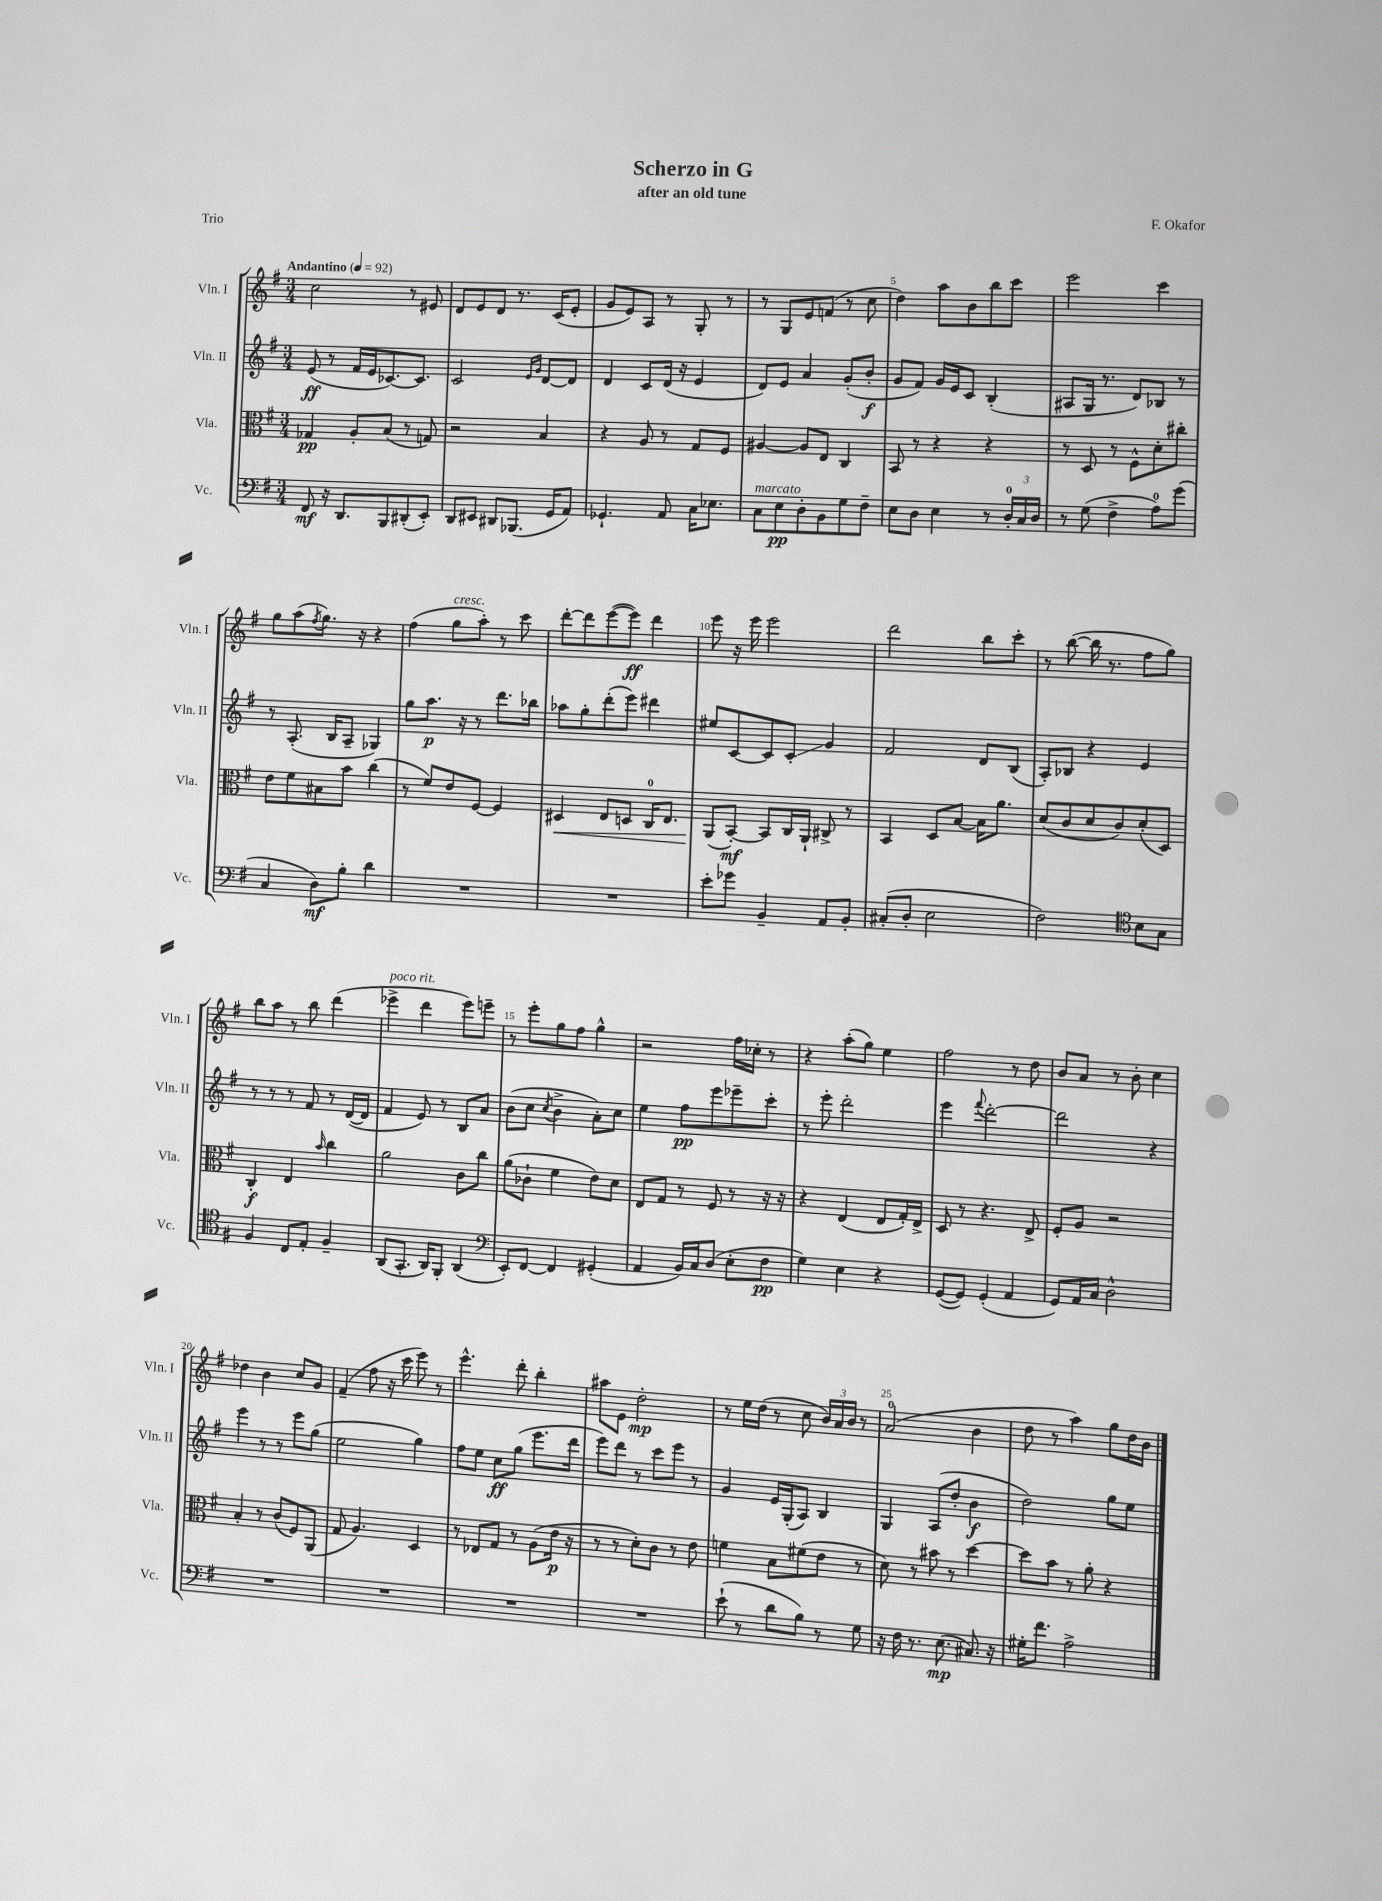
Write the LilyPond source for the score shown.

\header { title = "Scherzo in G" composer = "F. Okafor" subtitle = "after an old tune" piece = "Trio" }
<<
\new StaffGroup <<
\new Staff = "s0" \with { instrumentName = "Vln. I" shortInstrumentName = "Vln. I" } {
    \clef treble \key g \major \numericTimeSignature \time 3/4 \tempo "Andantino" 4 = 92
    c''2 r8 eis'8 |
    d'8 e'8 d'8 r8. c'16( e'8-. |
    g'8 e'8) a8 r8 g8-. r8 |
    r8 g8 e'8 f'8( r8 c''8 |
    d''4) a''8 b'8 b''8 c'''8 |
    e'''2 c'''4 |
    g''8 a''8( \acciaccatura { fis''8 } g''8.) r16 r4 |
    fis''4( g''8^\markup { \italic "cresc." } a''8-.) r8 c'''8 |
    d'''8~-. d'''8 e'''8~( e'''8\ff) d'''4 |
    e'''8 r16 e'''16 e'''2 |
    d'''2 b''8 c'''8-. |
    r8 b''8~( b''16 r8. fis''8 g''8) |
    b''8 a''8 r8 b''8 d'''4( |
    ees'''4->^\markup { \italic "poco rit." } d'''4 ees'''8) e'''8-- |
    r8 e'''8-. g''8 fis''8 g''4-^ |
    r2 fis''16 ces''16-. r8 |
    r4 a''8-.( g''8) e''4 |
    fis''2 r8 d''8 |
    b'8 a'8 r8 b'8-. c''4 |
    des''4 b'4 c''8 g'8 |
    fis'4--( fis''8 r16 c'''16 e'''8) r8 |
    e'''4.-^ d'''8-. b''4-. |
    ais''8 e'8 d''2-.\mp |
    r8 e''16 d''16( r8 c''8 \tuplet 3/2 { b'16) a'16 b'16 } r8 |
    a'2-0( b'4 |
    d''8 r8 a''4) g''8 d''16 b'16 \bar "|." |
}
\new Staff = "s1" \with { instrumentName = "Vln. II" shortInstrumentName = "Vln. II" } {
    \clef treble \key g \major \numericTimeSignature \time 3/4
    e'8\ff( r8 fis'16 e'16 ces'8.~) ces'8. |
    c'2 \grace { e'16 g'16 } d'8~ d'8 |
    d'4 c'8 d'16( r16 e'4 |
    d'8) e'8 a'4 g'8-.( b'8-.\f |
    g'8 fis'8) g'16 e'16 c'8 b4-.( |
    ais8 g16 r8. d'8) bes8 r8 |
    r8 a8.-.( b16 a8-- ges4) |
    g''8 a''8.\p r16 r8 d'''8. bes''16 |
    aes''8 g''8-. d'''8-.( e'''8) dis'''4 |
    eis''8 c'8~ c'8 c'8-.\glissando g'4 |
    fis'2 d'8 b8( |
    a8-.) bes8 r4 e'4 |
    r8 r8 r8 fis'8 r8 d'16~( d'16 |
    fis'4 e'8) r8 b8 a'8 |
    b'8( c''8 \acciaccatura { c''8 } b'4-> a'8-.) c''8 |
    e''4 fis''8\pp e'''8 ees'''8-- c'''8-. |
    r8 e'''8-. d'''2-. |
    e'''4 \appoggiatura { fis'''8 } d'''2~-. |
    d'''2 r4 |
    e'''4 r8 r8 e'''8 g''8( |
    e''2 g''4) |
    fis''8 e''8 c''8\ff g''8( e'''8. d'''16 |
    e'''8) d'''8 r8 c'''8 e'''8 r8 |
    g'4 e'16 g16-.( a8) b4 |
    g4 a8( d''8-. b'4\f |
    d''2) g''8 e''8 \bar "|." |
}
\new Staff = "s2" \with { instrumentName = "Vla." shortInstrumentName = "Vla." } {
    \clef alto \key g \major \numericTimeSignature \time 3/4
    ges4\pp a8-. b8( r8 g8) |
    r2 b4 |
    r4 a8 r8 g8 fis8 |
    ais4~ ais8 e8 c4 |
    b,8 r8 r4 r4 |
    r8 d8 r8 fis8-^ d'8-. cis''8-. |
    e'8 fis'8 bis8 b'8 c''4( |
    r8 fis'8) e'8 fis8~ fis4 |
    dis4\< e8 d8 c16-0 e8. |
    a,8\!( b,8~-.\mf) b,8 c16 a,16-! cis8-> r8 |
    b,4 d8 b8~ b16 a'8. |
    d'8( c'8 d'8 c'8) d'8-.( d8) |
    c4-.\f e4 \grace { b'16 } c''4 |
    a'2 c'8 c''8 |
    a'8( ces'8-! fis'4 e'8) d'8 |
    e8 g8 r8 fis8 r8 r16 r16 |
    r4 e4( e8 g16-.) e16-> |
    d8 r8 r4. e8-> |
    fis8-. a8 r2 |
    b4-. r8 c'8( fis8) a,8( |
    g8 a4.) d4 |
    r8 ees8 g8 r8 a8( e'16\p r16 |
    r8 r8 d'8-.) c'8 r8 e'8 |
    f'4 b8 fis'8( e'8 r8 |
    d'8) r8 bis'8 r8 d''4~ |
    d''8 b'8 r8 a'8-. r4 \bar "|." |
}
\new Staff = "s3" \with { instrumentName = "Vc." shortInstrumentName = "Vc." } {
    \clef bass \key g \major \numericTimeSignature \time 3/4
    fis,8\mf r16 d,8. b,,8 dis,8-.( e,8-.) |
    d,8 eis,8 dis,8 bes,,8.( g,16 a,8) |
    ges,4.-! a,8 c16 ees8. |
    c8^\markup { \italic "marcato" } e8\pp d8-. b,8 g8 fis8-- |
    e8 d8 e4 r8 \tuplet 3/2 { d16-0-. c16 d16 } |
    r8 g8( fis4-> a8-0) g'8( |
    c4 d8\mf) b8-. d'4 |
    R2. |
    R2. |
    e'8-. ges'8 b,4-- a,8 b,8-. |
    cis8-.( d8-. e2 |
    fis2) \clef tenor b8 g8 |
    fis4 c8 e8-. fis4-- |
    a,8( g,8.-. a,16) fis,8-. a,4( |
    \clef bass e,8-.) fis,8~ fis,4 gis,4-.( |
    a,4 b,16) c16 d8( e8-. fis8\pp |
    g4) e4 r4 |
    g,8~( g,8) g,4-.( a,4 |
    g,8) a,16 c16 d2-^ |
    R2. |
    R2. |
    R2. |
    R2. |
    e'8-!( r8 d'8 b8) r8 g8 |
    r16 fis16 r8. e8.\mp( cis8.) r16 |
    gis16-. fis'8. a2-> \bar "|." |
}
>>
>>
\layout { \context { \Score \override BarNumber.break-visibility = ##(#f #t #t) barNumberVisibility = #(every-nth-bar-number-visible 5) } }
